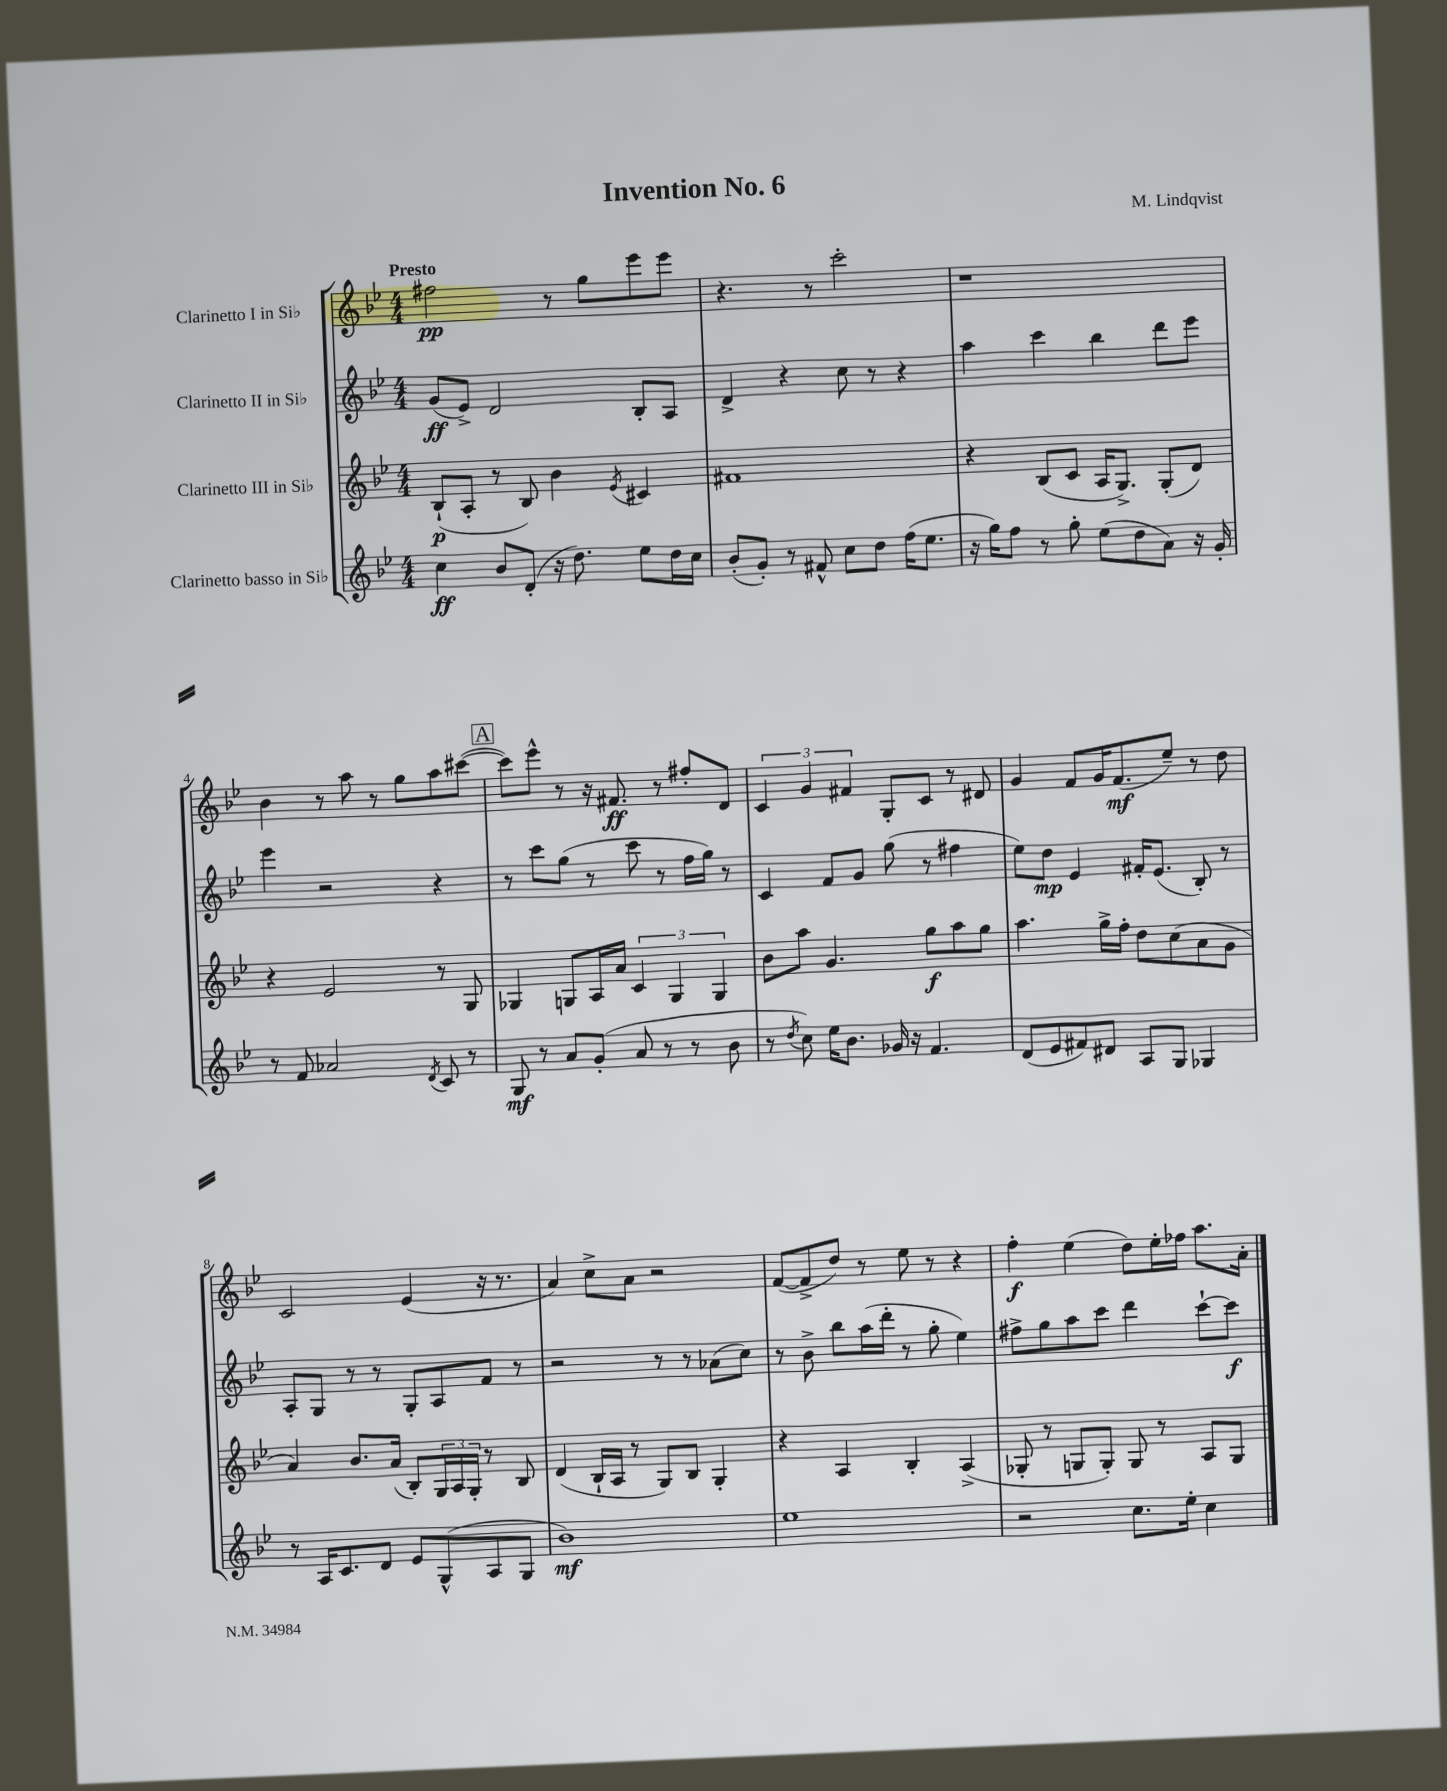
\header { title = "Invention No. 6" composer = "M. Lindqvist" }
<<
\new StaffGroup <<
\new Staff = "s0" \with { instrumentName = "Clarinetto I in Sib" } {
    \clef treble \key bes \major \numericTimeSignature \time 4/4 \tempo "Presto"
    fis''2\pp r8 g''8 ees'''8 ees'''8 |
    r4. r8 c'''2-. |
    r1 |
    bes'4 r8 a''8 r8 g''8 a''8 cis'''8~( |
    \mark \markup { \box "A" } cis'''8) ees'''8-^ r8 r16 fis'8.\ff r8 fis''8-. d'8 |
    \tuplet 3/2 { c'4 g'4 fis'4 } g8-. c'8 r8 dis'8 |
    g'4 f'8 g'16 f'8.\mf( ees''8--) r8 d''8 |
    c'2 ees'4( r16 r8. |
    a'4) c''8-> a'8 r2 |
    f'8~( f'8-> d''8) r8 ees''8 r8 r4 |
    f''4-.\f ees''4( d''8) ees''16-. fes''16 a''8. a'16-. \bar "|." |
}
\new Staff = "s1" \with { instrumentName = "Clarinetto II in Sib" } {
    \clef treble \key bes \major \numericTimeSignature \time 4/4
    g'8\ff( ees'8->) d'2 bes8-. a8 |
    d'4-> r4 c''8 r8 r4 |
    a''4 c'''4 bes''4 d'''8 ees'''8 |
    ees'''4 r2 r4 |
    \mark \markup { \box "A" } r8 c'''8 g''8( r8 c'''8 r8 f''16 g''16) r8 |
    c'4 f'8 g'8 g''8( r8 fis''4 |
    ees''8) d''8\mp ees'4 fis'16-. ees'8.( bes8-.) r8 |
    a8-. g8 r8 r8 g8-. a8 f'8 r8 |
    r2 r8 r8 aes'8( c''8) |
    r8 bes'8-> bes''8 a''16( d'''16-. r8 g''8-. ees''4) |
    fis''8-> g''8 a''8 c'''8 d'''4 c'''8~-! c'''8\f \bar "|." |
}
\new Staff = "s2" \with { instrumentName = "Clarinetto III in Sib" } {
    \clef treble \key bes \major \numericTimeSignature \time 4/4
    bes8-!\p( a8-. r8 bes8) bes'4 \acciaccatura { ees'8 } cis'4 |
    fis'1 |
    r4 bes8( c'8 a16 g8.->) g8-.( d'8) |
    r4 ees'2 r8 g8 |
    \mark \markup { \box "A" } ges4 g8 a16 a'16 \tuplet 3/2 { c'4 g4 g4 } |
    bes'8 a''8 g'4. g''8\f a''8 g''8 |
    a''4. g''16-> f''16-. d''8 c''8( a'8 g'8 |
    a'4) bes'8. a'16( bes8-.) \tuplet 3/2 { g16 a16 g16-. } r8 bes8 |
    d'4( bes16-! a16 r8 g8) bes8 g4-. |
    r4 a4 bes4-. a4->( |
    ges8-. r8 g8 g8-.) g8 r8 a8 g8 \bar "|." |
}
\new Staff = "s3" \with { instrumentName = "Clarinetto basso in Sib" } {
    \clef treble \key bes \major \numericTimeSignature \time 4/4
    c''4\ff bes'8 d'8-.( r16 d''8.) ees''8 d''16 c''16 |
    bes'8-.( g'8-.) r8 fis'8-^ c''8 d''8 f''16( ees''8. |
    r16 g''16) f''8 r8 g''8-. ees''8( d''8 a'8) r16 g'16-. |
    r8 f'8 aes'2 \acciaccatura { d'8 } c'8 r8 |
    \mark \markup { \box "A" } g8\mf r8 a'8 g'8-.( a'8 r8 r8 bes'8 |
    r8 \acciaccatura { d''8 } c''8) ees''16 bes'8. ges'16 r16 f'4. |
    d'8( ees'8 fis'8) dis'8 a8 g8 ges4 |
    r8 a16 c'8. d'8 ees'8 g8-^( a8 g8 |
    bes'1\mf) |
    ees''1 |
    r2 c''8. ees''16-. c''4 \bar "|." |
}
>>
>>
